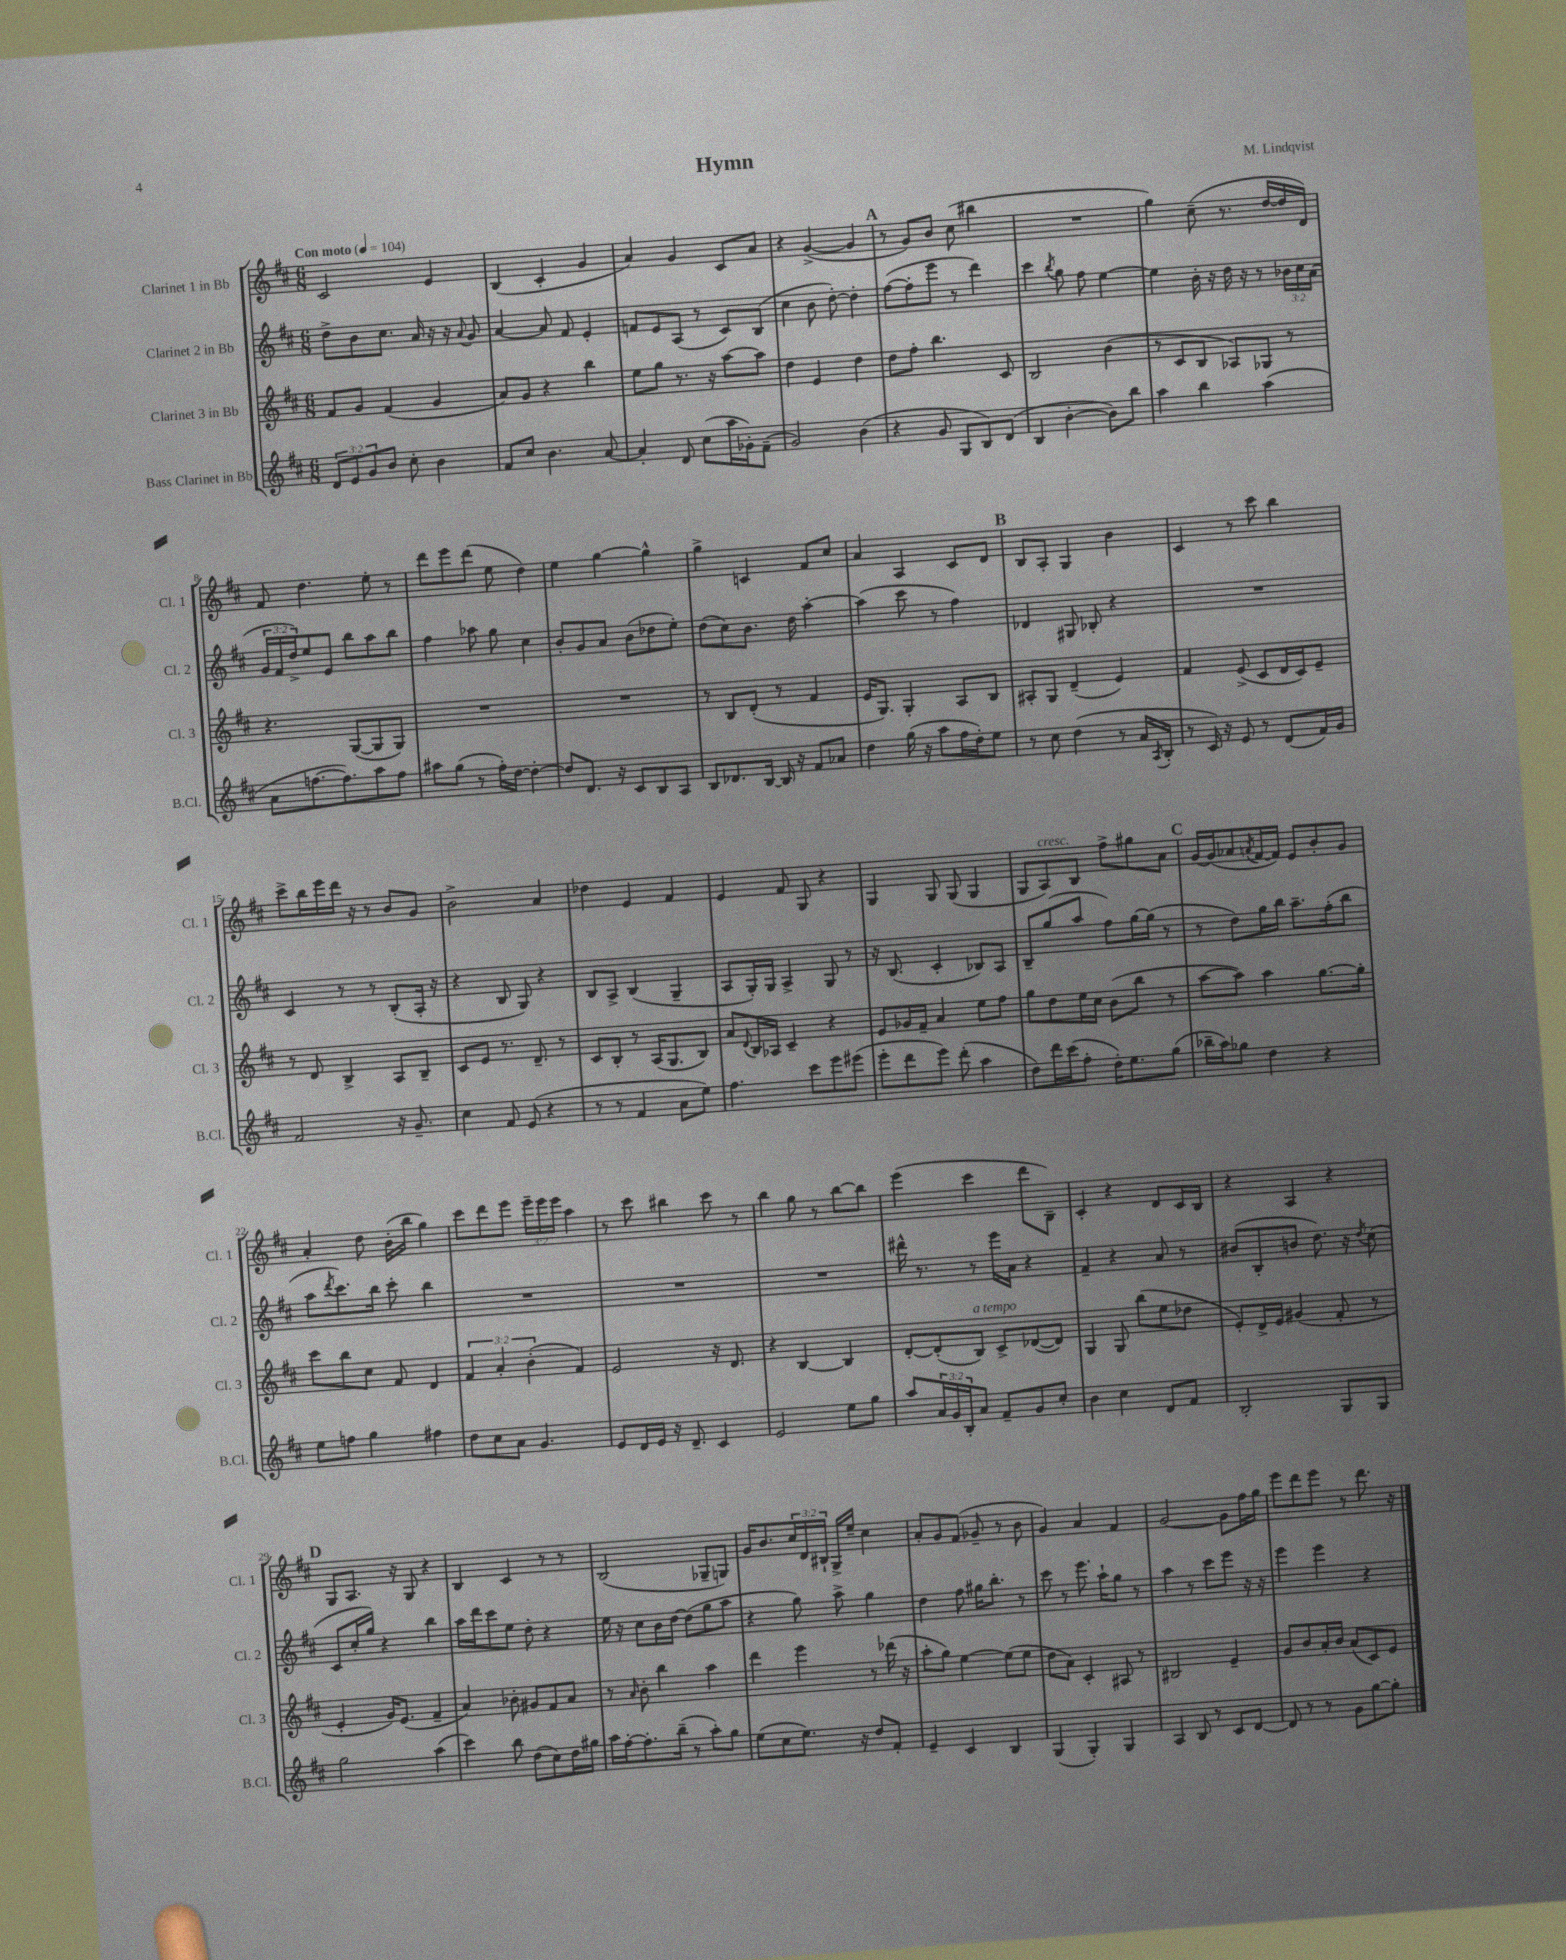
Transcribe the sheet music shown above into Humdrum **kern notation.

**kern	**kern	**kern	**kern
*part4	*part3	*part2	*part1
*staff4	*staff3	*staff2	*staff1
*I"Bass Clarinet in Bb	*I"Clarinet 3 in Bb	*I"Clarinet 2 in Bb	*I"Clarinet 1 in Bb
*I'B.Cl.	*I'Cl. 3	*I'Cl. 2	*I'Cl. 1
*clefG2	*clefG2	*clefG2	*clefG2
*k[f#c#]	*k[f#c#]	*k[f#c#]	*k[f#c#]
*M6/8	*M6/8	*M6/8	*M6/8
*MM104	*MM104	*MM104	*MM104
=1	=1	=1	=1
!	!	!	!LO:TX:a:B:t=Con moto
12d/L	8f#/L	8dd^\L	2c#/
12e/	.	.	.
.	8g/J	8b\	.
12g/	.	.	.
8b/J	(4f#/	8.cc#\J	.
8cc#'\	.	.	.
.	.	16a/	.
4b\	4g/	16r	4e/
.	.	16r	.
.	.	8qqa/	.
.	.	8g/	.
=2	=2	=2	=2
8f#/L	8a/L)	[4a/	(4B/
8cc#/J	8g/J	.	.
4.b\	4r	8a/]	4c#'/
.	.	8f#/	.
.	4bb\	4e'/	4g/
[8a/	.	.	.
=3	=3	=3	=3
4a'/]	8ee\L	8fn/L	4a/)
.	8gg\J	8e/	.
8d/	8.r	(8A/J	4g/
(8cc#\L	.	8r	.
.	16r	.	.
16aa\L	[8aa\L	8c#/L)	8c#/L
16g-X'\J)	.	.	.
(8f#~\J	8aa\J]	(8B/J	8a/J
=4	=4	=4	=4
2g/)	4dd\	4cc#\	4r
.	4e/	8b\	([4g^/
.	.	[8dd'\)	.
(4b\	4dd\	4dd'\]	4g/]
!!LO:REH:place=s1:t=A
=5	=5	=5	=5
4r	8dd\L	([8ff#\L	8r
.	8ff#'\J	8ff#'\]	8g/L)
8g/	4.bb\	8eee\J	8b/J
8G/L	.	8r	(8cc#\
8B/)	.	4ddd\)	4bb#X\
(8d/J	8c#/	.	.
=6	=6	=6	=6
4B/	2B/	4ccc#\	2.r
.	.	8qbb/	.
[4b'\	.	8gg\	.
.	.	8ff#\	.
8b\L])	(4b\	[4ee\	.
8bb\J	.	.	.
=7	=7	=7	=7
4aa\	8r	4ee\]	4gg\)
.	8c#/L	.	.
4bb\	8B/J	16b'\	(8cc#~\
.	.	16r	.
.	8A-X/L)	16dd\	8.r
.	.	16r	.
(4aa\	8G-X/J	8r	.
.	.	.	[16dd/LL
.	8r	24b-X\LL	16dd/]
.	.	24cc#\	.
.	.	.	16d/JJ)
.	.	(24a\JJ	.
!!LO:LB:g=z
=8	=8	=8	=8
8a\L	4.r	24g/LL	8f#/
.	.	24f#/	.
.	.	24dd^/J)	.
[8.ffn\	.	8ee/	4.dd\
.	.	8e/J	.
8.ff\])	.	.	.
.	([8G/L	8bb\L	.
8aa\	8G/]	8aa\	8ee'\
8ff\J	8G/J)	8bb\J	8r
=9	=9	=9	=9
8aa#X\L	2.r	4ff#\	8ddd\L
(8gg\J	.	.	8eee\
8r	.	8aa-X\	(8ddd\J
16ff#'\LL)	.	8gg\	8ee\
[16dd\JJ	.	.	.
4dd'\_	.	4cc#\	4dd\)
=10	=10	=10	=10
8dd/L]	2.r	8b'/L	4ee\
8.d/J	.	8g/	.
.	.	8a/J	[4gg\
16r	.	.	.
8c#/L	.	(8b\L	.
8B/	.	8dd-X\	4gg^^\]
8A/J	.	8ee'\J)	.
=11	=11	=11	=11
8B/L	8r	(8dd\L	4gg^\
8.d-X/	8B/L	8cc#\)	.
.	(8d'/J	8.b\J	4cn/
[16B/Jk	.	.	.
16B/]	8r	.	.
16r	.	16dd\	.
8f#/L	4f#/	[4aa'\	8f#/L
8a-X/J	.	.	8cc#/J
=12	=12	=12	=12
4dd\	16e/KL	(4aa\]	4a/
.	8.G/J)	.	.
(16gg\	4G'/	8ccc#\	4A/
16r	.	.	.
8aa\L	.	8r	.
16ff#\L	8A/L	4ff#\)	8c#/L
16dd'\J)	.	.	.
8ee\J	8B/J	.	8d/J
!!LO:REH:place=s1:t=B
=13	=13	=13	=13
8r	8A#X'/L	4d-X/	8B/L
8cc#\	8G/J	.	8A'/J
(4dd\	(4d~/	8G#X/	4G/
.	.	8B-X'/	.
8r	4e/)	4r	4b\
16a/LL	.	.	.
8qA/	.	.	.
16B'/JJ	.	.	.
=14	=14	=14	=14
8r	4f#/	2.r	4c#/
16c#/)	.	.	.
16r	.	.	.
8e/	(8e^/	.	8r
8r	8c#/L	.	8ccc#\
(8d/L	16d/L	.	4bb\
.	16c#/J)	.	.
16f#/L)	8e~/J	.	.
16g/JJ	.	.	.
!!LO:LB:g=z
=15	=15	=15	=15
2f#/	8r	4c#/	8ccc#^\L
.	8d/	.	16bb\L
.	.	.	16eee\
.	4B^/	8r	16ddd\JJ
.	.	.	16r
.	.	8r	8r
16r	8A/L	(8B'/L	8b/L
8.g~/	.	.	.
.	8B~/J	16A'/Jk	8g/J
.	.	16r	.
=16	=16	=16	=16
4cc#\	8c#/L	4r	2b^\
.	8e/J	.	.
8f#/	8.r	8B/	.
(8e/	.	8G/)	.
.	8.d~/	.	.
4r	.	4r	4a/
.	8r	.	.
=17	=17	=17	=17
8r	8c#/L	8B/L	4dd-X\
8r	8B'/J	8A^/J	.
4f#/	8r	(4B/	4e/
.	(16A/KL	.	.
.	8.G/	.	.
8a\L	.	4G~/	4f#/
8ee\J)	8B/J)	.	.
=18	=18	=18	=18
4.ff#\	8a/L	8A/L	4e/
.	8qqd/	.	.
.	16B/L	16G'/L)	.
.	16A-X/JJ	16G/JJ	.
.	4c#~/	4A^/	8f#/
8ccc#\L	.	.	8G/
8eee\	4r	8G/	4r
(8eee#X\J	.	8r	.
=19	=19	=19	=19
8eee'\L	8e/L	16r	4G/
.	.	(8.B/	.
8ddd\	16g-X/L	.	.
.	16f#~/JJ	.	.
8eee\J)	4a/	4c#'/	8G/
(8ddd'\	.	.	(8G/
4aa\	8ee\L	8B-X/L)	4G/
.	8ff#\J	8A/J	.
=20	=20	=20	=20
8dd\L)	8gg\L	8B~/L	8G/L
!	!	!	!LO:TX:a:i:t=cresc.
16ddd\L	8dd\	(8gg/	8A/)
(16ccc#\J	.	.	.
8ff#'\J	16ee\L	8aa/J	8B/J
.	16cc#\JJ	.	.
16dd'\KL)	(8b\L	8ff#\L)	8ff#^\L
8.ee\	.	.	.
.	8bb\J	[16gg\L	8gg#X\
.	.	(16gg\JJ]	.
(8gg\J	8r	8r	8a\J
!!LO:REH:place=s1:t=C
=21	=21	=21	=21
16bb-X~\LL	[8aa\L	8r	[16g/LL
16aa\J)	.	.	(16g/J]
8gg-X\J	8aa\J])	8dd\L)	8a-X/
.	.	.	8qan/
4dd\	4aa\	16gg\L	[16f#/L
.	.	16bb\JJ	16f#/JJ])
.	.	8.aa~\L	8e/L
4r	[8.gg\L	.	8b'/
.	.	(16ff#'\k	.
.	.	8bb\J	8g/J
.	16gg'\Jk]	.	.
!!LO:LB:g=z
=22	=22	=22	=22
8ee\L	8ccc#\L	8aa\L	4a'/
.	.	8qddd/	.
8ffn\J	8bb\	8.ccc#\)	.
4gg\	8cc#\J	.	8dd\
.	.	16bb\Jk	.
.	8f#/	8ccc#'\	(16b'\LL
.	.	.	16bb\JJ
4ff#X\	4d/	4bb\	4gg\)
=23	=23	=23	=23
8dd\L	6f#/	2.r	8ccc#\L
8cc#\	.	.	8ddd\
.	6a'/	.	.
8a\J	.	.	8eee\J
.	(6b'\	.	.
4.g/	.	.	24eee~\LL
.	.	.	24eee\
.	.	.	24eee\JJ
.	4f#/)	.	4aa\
=24	=24	=24	=24
8e/L	2e/	2.r	8r
16d/L	.	.	8ccc#\
16e/JJ	.	.	.
16r	.	.	4bb#X\
8.d~/	.	.	.
4c#/	16r	.	8ccc#\
.	8.d/	.	.
.	.	.	8r
=25	=25	=25	=25
2e/	4r	2.r	4bb\
.	[4B/	.	8gg\
.	.	.	8r
8ee\L	4B/]	.	[8bb\L
8gg\J	.	.	8bb\J]
=26	=26	=26	=26
8aa/L	[8d'/L	16ddd#X^^\	(4eee\
.	.	8.r	.
24a/L	(8d'/]	.	.
24g/	.	.	.
24B'/J	.	.	.
!	!LO:TX:a:i:t=a tempo	!	!
8a/J	8B/J)	8r	4ccc#\
8f#~/L	8c#^/L	16eee\LL	.
.	.	16a\JJ	.
8g/	([8d-X/	4r	8ddd\L
8cc#'/J	8d-/J])	.	8B~\J)
=27	=27	=27	=27
4b\	4G/	4f#~/	4c#'/
4cc#\	8G/	4r	4r
.	(8bb\L	.	.
8d/L	8ee\	8a/	8d/L
8f#/J	8dd-X\J	8r	16c#/L
.	.	.	16B/JJ
=28	=28	=28	=28
2B'/	8e'/L)	(8b#X/L	4r
.	16d^/L	8B'/	.
.	16e/JJ	.	.
.	(4g#X/	8bn/J	4A/
.	.	8.dd\)	.
8G/L	8f#'/	.	4r
.	.	16r	.
.	.	8qdd/	.
8G/J	8r	(8cc#\	.
!!LO:LB:g=z
!!LO:REH:place=s1:t=D
=29	=29	=29	=29
2gg\	4e'/	8c#/L	8G/L
.	.	16cc#'/L	8.A/J
.	.	16gg/JJ)	.
.	16g/KL)	4r	.
.	(8.e/J	.	16r
.	.	.	8G/
(4aa\	4f#~/	4bb\	4r
=30	=30	=30	=30
4ccc#\)	4a/)	16aa\LL	4B/
.	.	16ddd\J	.
.	.	8ccc#\	.
8bb\	8b-X'\	8ee\J	4c#/
(8dd\L	8g#X/L	8dd'\	.
8cc#\)	8f#/	4r	8r
16dd\L	8a/J	.	8r
16gg#X\JJ	.	.	.
=31	=31	=31	=31
16aa\LL	8r	16ee\	(2B/
[16ff#'\J	.	16r	.
.	16qqa/	.	.
8.ff#'\]	8b'\	8cc#\L	.
.	4bb\	16b\L	.
(16bb~\Jk	.	[16dd\JJ	.
8r	.	(8dd\L]	.
8aa'\L)	4aa\	8gg\	8G-X~/L
8gg\J	.	8aa\J	8Gn/J)
=32	=32	=32	=32
(8ee\L	4ddd\	4r	16g/KL
.	.	.	8.b/
8cc#\	.	.	.
8.ee\J)	4eee\	8gg\)	24cc#/L
.	.	.	24d/
.	.	.	24B#X`/JJ
.	.	8aa^\	16G^/LL
16r	.	.	16ee~/JJ
8dd/L	8r	4gg\	4cc#\
8f#'/J	(16ddd-X\	.	.
.	16r	.	.
=33	=33	=33	=33
4e~/	8aa'\L	4dd\	8a'/L
.	8gg\J)	.	8g/
4c#/	[4ee\	8ff#\	(8f#/J
.	.	16gg#X\KL	8g-X~/
.	.	8.bb'\J	.
4B/	(8ee\L]	.	8r
.	8ee\J	8r	8b\
=34	=34	=34	=34
(4G/	8dd\L	8ccc#\	4g/)
.	8a\J)	8r	.
4G'/)	4c#'/	8.eee\	4a/
.	.	16aa`\KL	.
4G/	8A#X/	8gg\J	4f#/
.	8r	8r	.
=35	=35	=35	=35
4A/	2B#X/	4aa\	[2g/
8B/	.	8r	.
8r	.	8ccc#\L	.
8c#/L	4e~/	8eee\J	8g\L]
[8d/J	.	16r	16ff#\L
.	.	16r	16gg\JJ
=36	=36	=36	=36
8d/]	8g/L	4eee\	8eee\L
8r	8b/	.	8ddd\
8r	16a'/L	4eee\	8eee\J
.	16b/JJ	.	.
8g\L	(8a/L	.	8r
[8gg\	8c#/)	4r	8.ddd\
8gg'\J]	8e/J	.	.
.	.	.	16r
==	==	==	==
*-	*-	*-	*-
